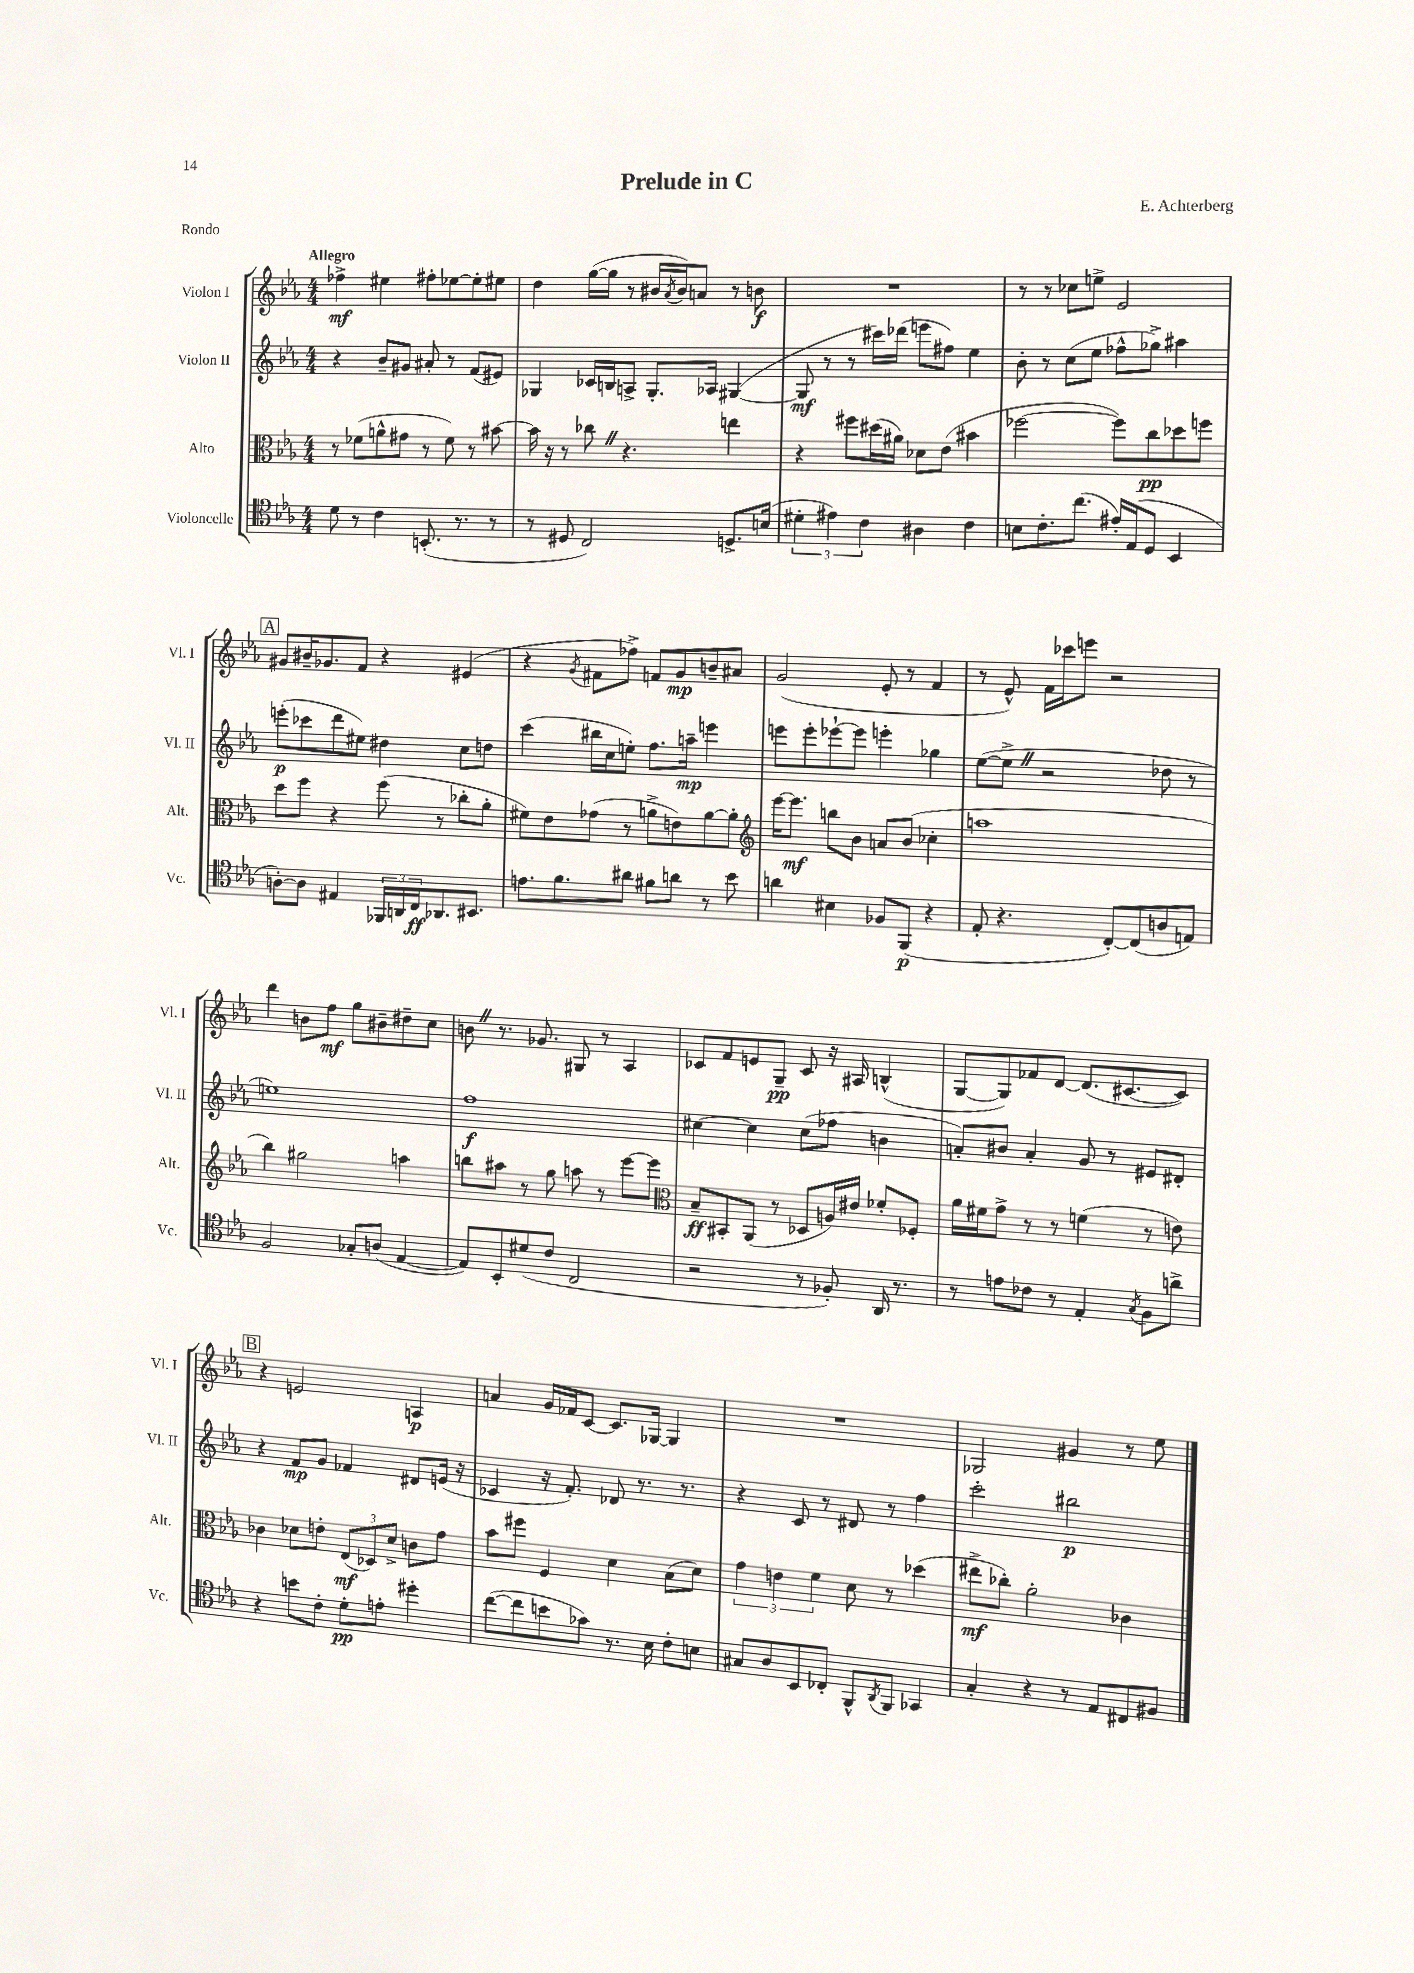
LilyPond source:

\header { title = "Prelude in C" composer = "E. Achterberg" piece = "Rondo" }
<<
\new StaffGroup <<
\new Staff = "s0" \with { instrumentName = "Violon I" shortInstrumentName = "Vl. I" } {
    \clef treble \key ees \major \numericTimeSignature \time 4/4 \tempo "Allegro"
    fes''4->\mf eis''4 fis''8-. ees''8~ ees''8-. eis''8 |
    d''4 g''16~( g''16 r8 bis'16 \acciaccatura { aes'8 } bis'16) a'8 r8 b'8\f |
    R1 |
    r8 r8 ces''8 e''8-> ees'2 |
    \mark \markup { \box "A" } gis'8 bis'16-- ges'8. f'8 r4 eis'4( |
    r4 \acciaccatura { g'8 } fis'8 fes''8->) f'8 g'8\mp b'8-- ais'8 |
    g'2( ees'8-. r8 f'4 |
    r8 ees'8-^) f'16 ces'''16 e'''8 r2 |
    d'''4 b'8 f''8\mf g''8 bis'8-- dis''8-- c''8 |
    b'8 \once \override BreathingSign.text = \markup { \musicglyph "scripts.caesura.straight" } \breathe r8. ges'8. gis8 r8 aes4 |
    ces'8 f'8 e'8 g8--\pp ces'8 r16 ais16 b4-^( |
    g8~ g8) fes'8 d'8~ d'8.( cis'8.~ cis'8) |
    \mark \markup { \box "B" } r4 e'2 a4\p |
    a'4 g'16 fes'16 c'8~ c'8. ges16~ ges4 |
    R1 |
    ges2 gis'4 r8 ees''8 \bar "|." |
}
\new Staff = "s1" \with { instrumentName = "Violon II" shortInstrumentName = "Vl. II" } {
    \clef treble \key ees \major \numericTimeSignature \time 4/4
    r4 bes'8-- gis'8 ais'8-. r8 f'8( eis'8) |
    ges4 ces'16 b16 a8-> ges8.-. aes16 gis4~( |
    gis8\mf r8 r8 cis'''16) des'''16( e'''8 fis''8) ees''4 |
    bes'8-. r8 c''8( ees''8 fes''8-^ ges''8->) ais''4 |
    \mark \markup { \box "A" } e'''8-.\p( ces'''8 d'''8 eis''8) dis''4 c''8 d''8 |
    c'''4( bis''16 c''16 e''8-.) f''8. a''16--\mp e'''4 |
    e'''8 e'''8-. ees'''8~-! ees'''8 e'''4-. ges''4 |
    ees''8~( ees''8-> \once \override BreathingSign.text = \markup { \musicglyph "scripts.caesura.straight" } \breathe r2 des''8 r8 |
    e''1) |
    f''1\f |
    cis''4~ cis''4 cis''8( fes''8 b'4 |
    a'8-.) bis'8 a'4-. g'8 r8 eis'8 dis'8-. |
    \mark \markup { \box "B" } r4 f'8\mp g'8 fes'4 dis'8 e'16( r16 |
    ces'4 r16 f'8.-.) des'8 r8. r8. |
    r4 c'8 r8 dis'8 r8 f''4 |
    c'''2-. bis''2\p \bar "|." |
}
\new Staff = "s2" \with { instrumentName = "Alto" shortInstrumentName = "Alt." } {
    \clef alto \key ees \major \numericTimeSignature \time 4/4
    r8 fes'8( a'8-^ gis'8 r8 fes'8) r8 bis'8~ |
    bis'16 r16 r8 ces''8 \once \override BreathingSign.text = \markup { \musicglyph "scripts.caesura.straight" } \breathe r4. e''4 |
    r4 fis''8 dis''16( ais'16) des'8 ees'8( bis'4 |
    fes''2~ fes''8) c''8\pp des''8 f''8 |
    \mark \markup { \box "A" } d''8 f''8 r4 f''8( r8 ces''8-. aes'8-. |
    fis'8) ees'8 ges'8( r8 a'8-> e'8) a'8~ a'8-. |
    \clef treble ees'''16~ ees'''8.\mf b''8 bes'8 a'8 bes'8( ces''4-. |
    a''1 |
    bes''4) gis''2 a''4 |
    b''8 ais''8 r8 g''8 a''8 r8 ees'''8~ ees'''8 |
    \clef alto bes8--\ff bis,8-. aes,8( r8 des8 a16) eis'16 fes'8-. fes8-. |
    aes'16 fis'16 g'8-> r8 r8 f'4( r8 e'8) |
    \mark \markup { \box "B" } ces'4 des'8 e'8-. \tuplet 3/2 { ees8\mf( des8) des'8-> } c'8 g'8 |
    bes'8 fis''8 f4 d'4 bes8( d'8) |
    \tuplet 3/2 { g'4 e'4 f'4 } d'8 r8 des''4( |
    eis''8->\mf ces''8-.) aes'2-. ces'4 \bar "|." |
}
\new Staff = "s3" \with { instrumentName = "Violoncelle" shortInstrumentName = "Vc." } {
    \clef tenor \key ees \major \numericTimeSignature \time 4/4
    d'8 r8 c'4 b,8.-.( r8. r8 |
    r8 dis8 c2) d8.-> b16( |
    \tuplet 3/2 { dis'4-. eis'4) c'4 } ais4 c'4 |
    b8 c'8.-. c''8.( eis'16-.) ees16( d8 bes,4 |
    \mark \markup { \box "A" } a8~-.) a8 eis4 \tuplet 3/2 { fes,16 a,16 c16\ff } aes,8. bis,8. |
    e'8. f'8. ais'8 fis'8 a'8 r8 bes'8 |
    a'4 bis4 fes8 f,8\p( r4 |
    ees8-. r4. c8~-.) c8( a8 e8) |
    f2 ges8-. a8( ees4~ |
    ees8) bes,8-. dis'8( c'8 c2 |
    r2 r8 fes8-.) aes,16 r8. |
    r8 e'8 ces'8 r8 ees4-. \acciaccatura { g8 } f8 a'8-> |
    \mark \markup { \box "B" } r4 b'8 c'8-. d'8-.\pp e'8-. dis''4-. |
    c''8~( c''8 b'8 ges'8) r8. bes16 c'8-. b8 |
    gis8 aes8 bes,8 ces8-. f,8-^ \acciaccatura { aes,8 } f,8 ges,4 |
    g4-. r4 r8 ees8 cis8 fis8 \bar "|." |
}
>>
>>
\layout { \context { \Score \remove "Bar_number_engraver" } }
